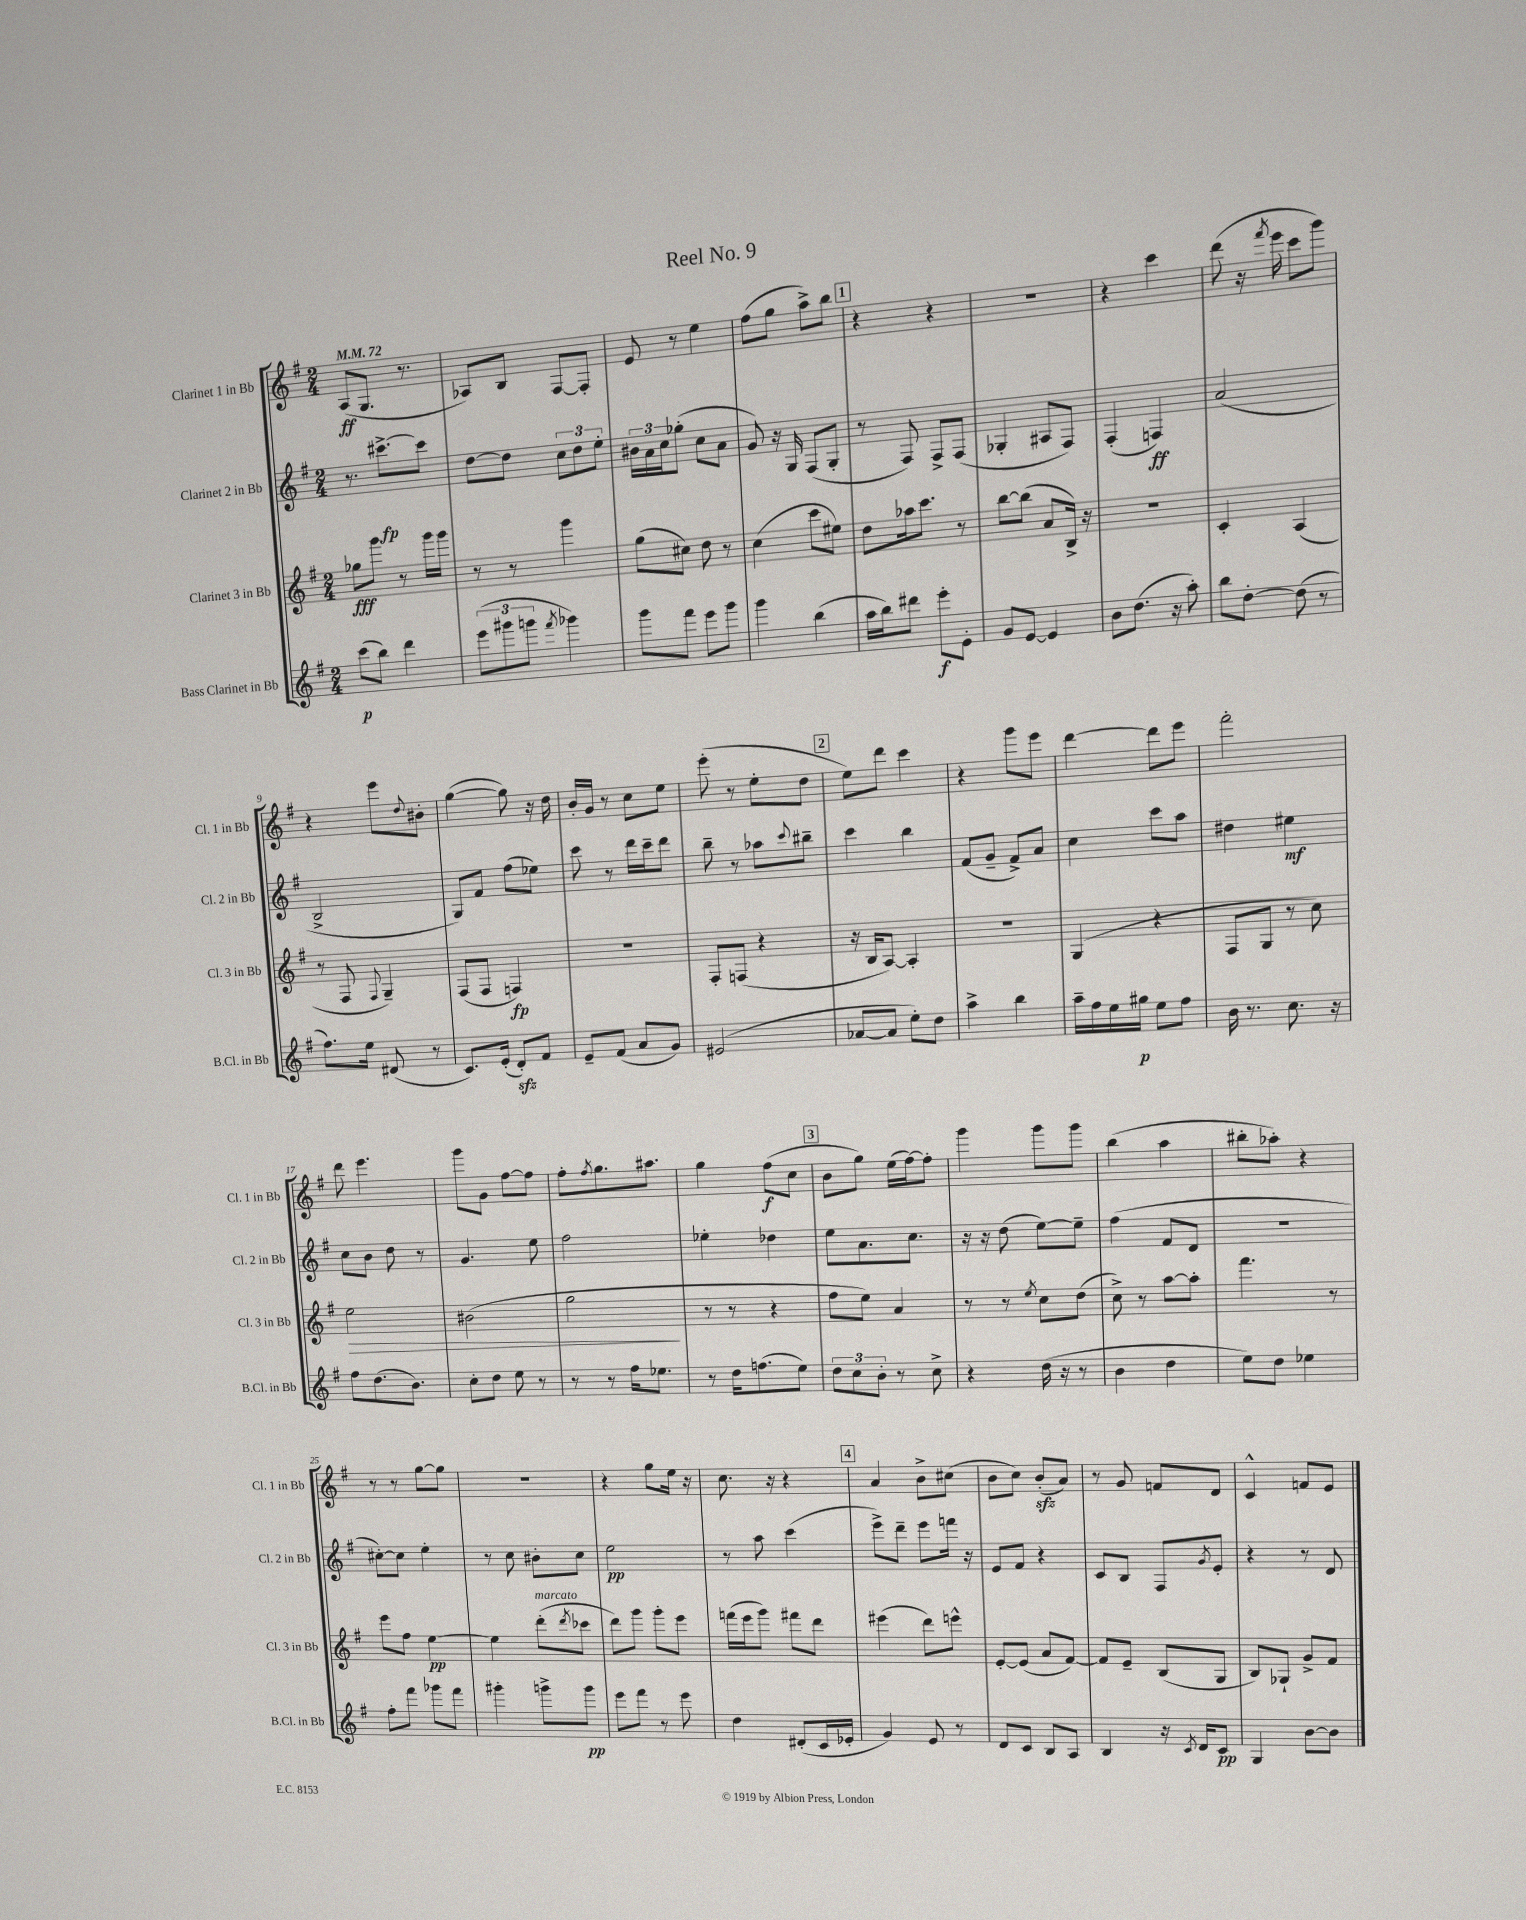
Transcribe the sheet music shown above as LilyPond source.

\header { title = "Reel No. 9" }
<<
\new StaffGroup <<
\new Staff = "s0" \with { instrumentName = "Clarinet 1 in Bb" shortInstrumentName = "Cl. 1 in Bb" } {
    \clef treble \key g \major \numericTimeSignature \time 2/4 \tempo 4 = 72
    a8\ff( g8. r8. |
    aes8) b8 fis8~ fis8-. |
    e'8 r8 e''4 |
    fis''8( g''8 a''8->) b''8 |
    \mark \markup { \box "1" } r4 r4 |
    R2 |
    r4 c'''4 |
    d'''8( r16 \acciaccatura { fis'''8 } e'''16 c'''8 g'''8) |
    r4 e'''8 \appoggiatura { d''8 } bis'8-. |
    g''4~( g''8) r16 d''16 |
    b'16-. g'16 r8 c''8 e''8 |
    e'''8-.( r8 e''8-. d''8 |
    \mark \markup { \box "2" } e''8) d'''8 c'''4 |
    r4 g'''8 e'''8 |
    d'''4~ d'''8 e'''8 |
    fis'''2-. |
    d'''8 e'''4. |
    g'''8 g'8 fis''8~ fis''8 |
    fis''8-. \acciaccatura { fis''8 } g''8. ais''8. |
    g''4 fis''8\f( c''8 |
    \mark \markup { \box "3" } b'8 g''8) e''16( fis''16~) fis''8-. |
    g'''4 g'''8 g'''8 |
    b''4( a''4 |
    bis''8-. aes''8-.) r4 |
    r8 r8 g''8~ g''8 |
    r2 |
    r4 g''8 e''16 r16 |
    c''8. r16 r4 |
    \mark \markup { \box "4" } a'4 b'8-> cis''8( |
    b'8 c''8) b'8-.\sfz( a'8) |
    r8 g'8 f'8 d'8 |
    c'4-^ f'8 e'8 \bar "|." |
}
\new Staff = "s1" \with { instrumentName = "Clarinet 2 in Bb" shortInstrumentName = "Cl. 2 in Bb" } {
    \clef treble \key g \major \numericTimeSignature \time 2/4
    r8. cis'''8.~->\fp cis'''8 |
    d''8~ d''8 \tuplet 3/2 { c''8 d''8 e''8-. } |
    \tuplet 3/2 { bis'16 a'16 c''16 } ges''8-.( c''8 a'8 |
    g'8) r16 g16 fis8( g8-. |
    \mark \markup { \box "1" } r8 fis8) fis8-> fis8( |
    ges4-. ais8 fis8) |
    fis4-.( f4\ff) |
    a'2( |
    b2-> |
    g8) fis'8 fis''8( ees''8) |
    c'''8 r8 d'''16 c'''16-- d'''8 |
    b''8-- r8 aes''8 \appoggiatura { c'''8 } bis''8-- |
    \mark \markup { \box "2" } c'''4 b''4 |
    fis'8( g'8-- fis'8->) a'8 |
    c''4 c'''8 a''8 |
    dis''4 eis''4\mf |
    c''8 b'8 d''8 r8 |
    g'4. e''8 |
    fis''2 |
    ees''4-. des''4 |
    \mark \markup { \box "3" } e''8 a'8. c''8. |
    r16 r16 d''8( e''8~) e''8-- |
    fis''4( fis'8 d'8 |
    r2 |
    cis''8~-.) cis''8 e''4-. |
    r8 c''8 bis'8-. c''8 |
    e''2\pp |
    r8 a''8 c'''4( |
    \mark \markup { \box "4" } e'''8->) d'''8-- e'''8 f'''16 r16 |
    e'8 fis'8 r4 |
    c'8 b8 fis8 \acciaccatura { g'8 } e'8-. |
    r4 r8 d'8 \bar "|." |
}
\new Staff = "s2" \with { instrumentName = "Clarinet 3 in Bb" shortInstrumentName = "Cl. 3 in Bb" } {
    \clef treble \key g \major \numericTimeSignature \time 2/4
    ges''8\fff g'''8 r8 g'''16 g'''16 |
    r8 r8 g'''4 |
    g''8( cis''8) d''8 r8 |
    c''4( c'''8 eis''8) |
    \mark \markup { \box "1" } d''8 aes''16 c'''8. r8 |
    b''8~ b''8( a'8 b16->) r16 |
    R2 |
    c'4-. a4( |
    r8 fis8 \appoggiatura { fis8 } g4--) |
    fis8( fis8 f4\fp) |
    R2 |
    fis8-. f8( r4 |
    \mark \markup { \box "2" } r16 b16 a8~) a4-. |
    R2 |
    g4( r4 |
    fis8 g8 r8 c''8) |
    e''2\> |
    bis'2( |
    g''2\! |
    r8 r8 r4 |
    \mark \markup { \box "3" } fis''8 e''8) a'4 |
    r8 r8 \acciaccatura { e''8 } c''8 d''8( |
    c''8->) r8 a''8~ a''8-. |
    fis'''4. r8 |
    e'''8 fis''8 e''4~\pp |
    e''4 d'''8-.^\markup { \italic "marcato" }( \acciaccatura { d'''8 } ces'''8 |
    d'''8) g'''8 g'''8-. e'''8 |
    f'''16( e'''16 g'''8) fis'''8 d'''8 |
    \mark \markup { \box "4" } eis'''4( d'''8) e'''8-^ |
    e'8~-. e'8( a'8 fis'8~) |
    fis'8 e'8-- b8( g8 |
    b8) ges8-! g'8-> fis'8 \bar "|." |
}
\new Staff = "s3" \with { instrumentName = "Bass Clarinet in Bb" shortInstrumentName = "B.Cl. in Bb" } {
    \clef treble \key g \major \numericTimeSignature \time 2/4
    c'''8\p( b''8) d'''4 |
    \tuplet 3/2 { e'''8( gis'''8 g'''8 } \acciaccatura { fis'''8 } ges'''4) |
    g'''8 fis'''8 e'''8 g'''8 |
    g'''4 b''4( |
    \mark \markup { \box "1" } a''16 b''16) dis'''8 e'''8-.\f e'8-. |
    g'8 e'8~ e'4 |
    b'8 d''8.( r16 a''8-.) |
    b''8 d''8~-. d''8( r8 |
    fis''8.) e''16 dis'8( r8 |
    c'8.) e'16-.( d'8-.\sfz) fis'8 |
    e'8-- fis'8( a'8 g'8) |
    eis'2( |
    \mark \markup { \box "2" } aes'8~ aes'8 e''8-.) d''8 |
    a''4-> b''4 |
    a''16-- fis''16 e''16 gis''16\p e''8 fis''8 |
    b'16 r8. c''8. r16 |
    fis''8 d''8.( b'8.) |
    c''8-. d''8 e''8 r8 |
    r8 r8 fis''16 ees''8. |
    r8 d''16 f''8.( e''8) |
    \mark \markup { \box "3" } \tuplet 3/2 { d''8 c''8 b'8-. } r8 c''8-> |
    r4 d''16( r16 r8 |
    b'4 d''4 |
    e''8) d''8 ees''4 |
    fis''8-. fis'''8 ges'''8 fis'''8 |
    gis'''4-. g'''8-> g'''8\pp |
    e'''8 fis'''8 r8 e'''8 |
    d''4 dis'8-.( c'16 ees'16-. |
    \mark \markup { \box "4" } g'4) e'8 r8 |
    d'8 c'8 b8 a8 |
    b4 r16 \acciaccatura { c'8 } d'16 c'8\pp |
    g4 b'8~ b'8 \bar "|." |
}
>>
>>
